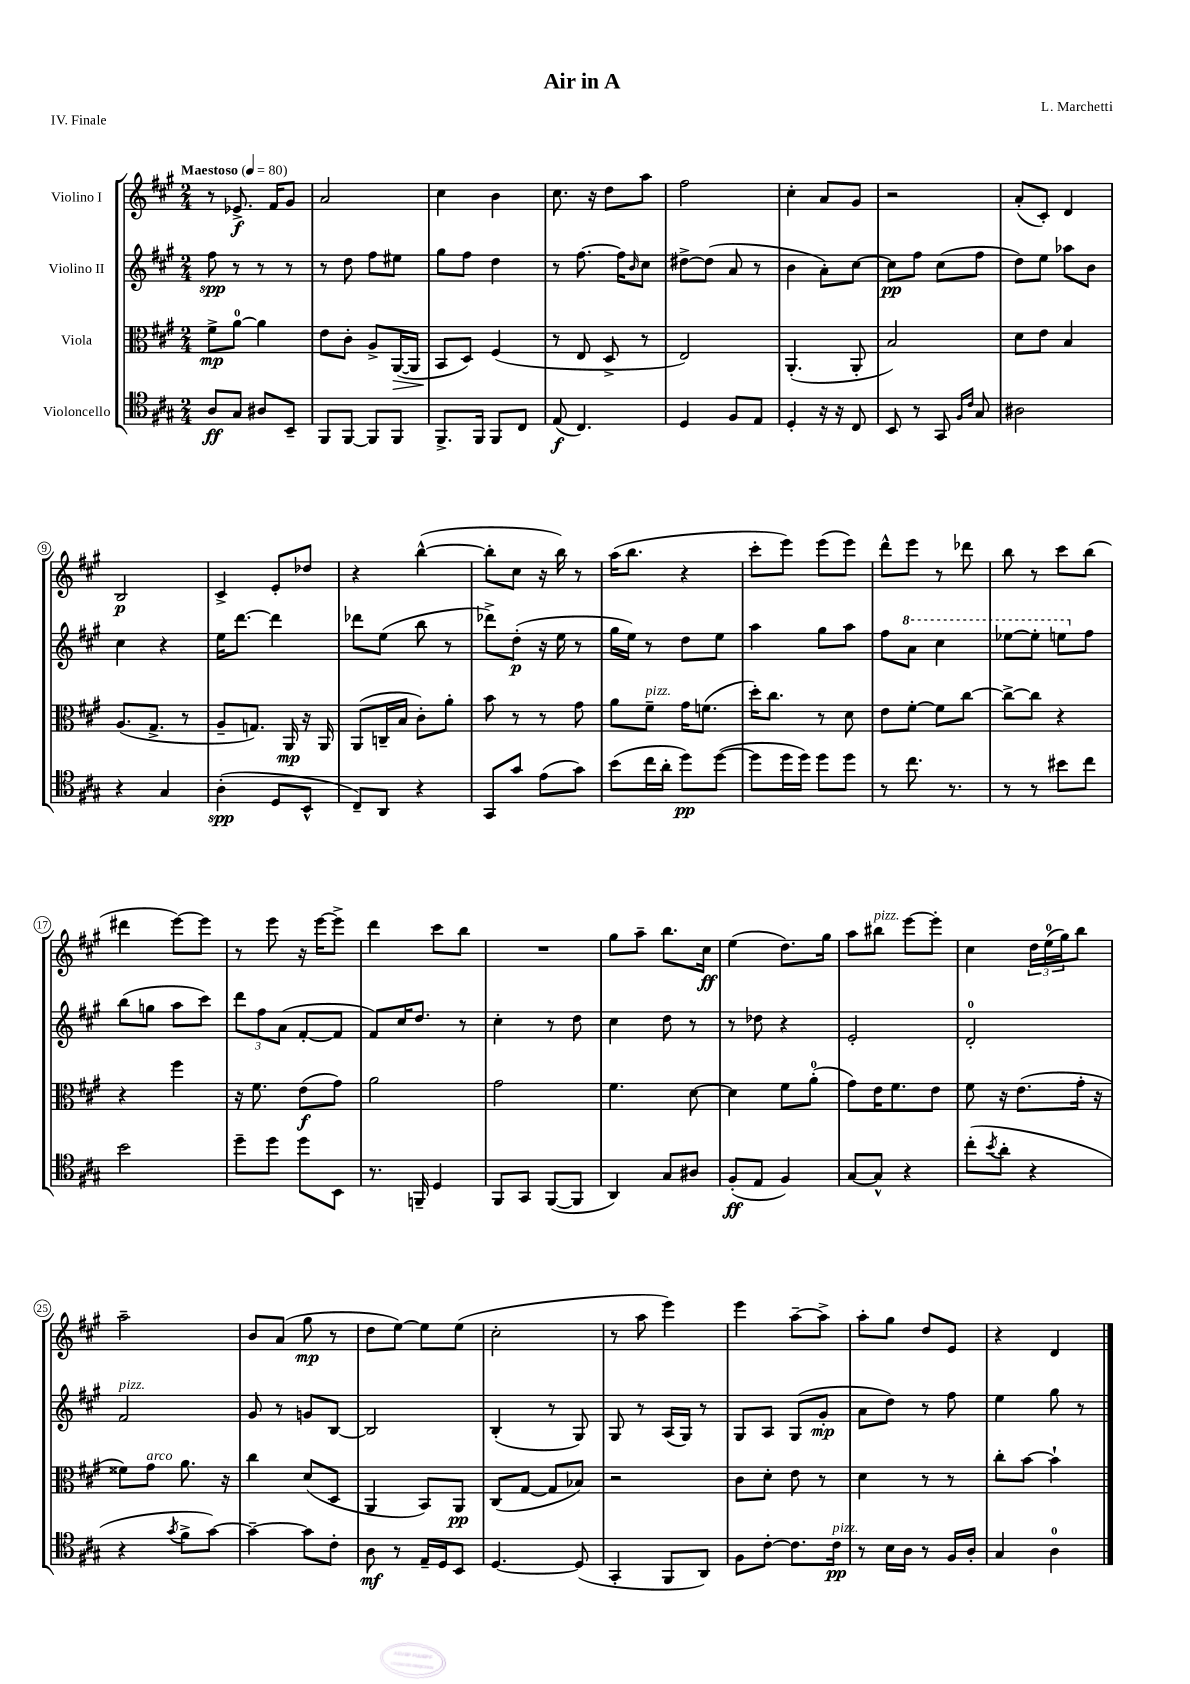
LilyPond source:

\header { title = "Air in A" composer = "L. Marchetti" piece = "IV. Finale" }
<<
\new StaffGroup <<
\new Staff = "s0" \with { instrumentName = "Violino I" } {
    \clef treble \key a \major \numericTimeSignature \time 2/4 \tempo "Maestoso" 4 = 80
    r8 ees'8.->\f fis'16 gis'8 |
    a'2 |
    cis''4 b'4 |
    cis''8. r16 d''8 a''8 |
    fis''2 |
    cis''4-. a'8 gis'8 |
    r2 |
    a'8-.( cis'8-.) d'4 |
    b2\p |
    cis'4-> e'8-. des''8 |
    r4 b''4~-^( |
    b''8-. cis''8 r16 b''16) r8 |
    a''16( b''8. r4 |
    cis'''8-. e'''8) e'''8( e'''8) |
    d'''8-^ e'''8 r8 des'''8 |
    b''8 r8 cis'''8 b''8( |
    dis'''4 e'''8~) e'''8 |
    r8 e'''8 r16 e'''16~ e'''8-> |
    d'''4 cis'''8 b''8 |
    R2 |
    gis''8 a''8-- b''8. cis''16\ff |
    e''4( d''8.) gis''16 |
    a''8 bis''8^\markup { \italic "pizz." } e'''8~ e'''8-. |
    cis''4 \tuplet 3/2 { d''16 e''16-0( gis''16) } b''8 |
    a''2-- |
    b'8 a'8( gis''8\mp r8 |
    d''8 e''8~) e''8 e''8( |
    cis''2-. |
    r8 a''8 e'''4) |
    e'''4 a''8~-- a''8-> |
    a''8-. gis''8 d''8 e'8 |
    r4 d'4 \bar "|." |
}
\new Staff = "s1" \with { instrumentName = "Violino II" } {
    \clef treble \key a \major \numericTimeSignature \time 2/4
    fis''8\spp r8 r8 r8 |
    r8 d''8 fis''8 eis''8 |
    gis''8 fis''8 d''4 |
    r8 fis''8.~ fis''16 \grace { b'16 } cis''8 |
    dis''8~-> dis''8( a'8 r8 |
    b'4 a'8-.) cis''8~ |
    cis''8\pp fis''8 cis''8( fis''8 |
    d''8) e''8 aes''8 b'8 |
    cis''4 r4 |
    e''16 d'''8.~ d'''4 |
    des'''8 e''8( b''8 r8 |
    des'''8->) d''8-.\p( r16 e''16 r8 |
    gis''16 e''16) r8 d''8 e''8 |
    a''4 gis''8 a''8 |
    fis''8 \ottava #1 a''8 cis'''4 |
    ees'''8~ ees'''8-. e'''8 \ottava #0 fis''8 |
    b''8( g''8 a''8 cis'''8) |
    \tuplet 3/2 { d'''8 fis''8 a'8( } fis'8~-. fis'8 |
    fis'8) cis''16 d''8. r8 |
    cis''4-. r8 d''8 |
    cis''4 d''8 r8 |
    r8 des''8 r4 |
    e'2-. |
    d'2-0-. |
    fis'2^\markup { \italic "pizz." } |
    gis'8 r8 g'8 b8~ |
    b2 |
    b4-.( r8 gis8) |
    gis8 r8 a16( gis16) r8 |
    gis8 a8 gis8( gis'8-.\mp |
    a'8 d''8) r8 fis''8 |
    e''4 gis''8 r8 \bar "|." |
}
\new Staff = "s2" \with { instrumentName = "Viola" } {
    \clef alto \key a \major \numericTimeSignature \time 2/4
    fis'8->\mp a'8-0~ a'4 |
    e'8 cis'8-. a8-> a,16~\>( a,16 |
    b,8\! d8) fis4( |
    r8 e8 d8-> r8 |
    e2) |
    a,4.-.( a,8-. |
    b2) |
    d'8 e'8 b4 |
    a8.( gis8.-> r8 |
    a8-- g8.) a,16\mp r16 a,16 |
    a,8( c16-- b16 cis'8-.) a'8-. |
    b'8 r8 r8 gis'8 |
    a'8 fis'8--^\markup { \italic "pizz." } gis'16 f'8.( |
    d''16-.) cis''8. r8 d'8 |
    e'8 fis'8~-. fis'8 cis''8~ |
    cis''8~-> cis''8 r4 |
    r4 fis''4 |
    r16 fis'8. e'8\f( gis'8) |
    a'2 |
    gis'2 |
    fis'4. d'8~ |
    d'4 fis'8 a'8-0-.( |
    gis'8) e'16 fis'8. e'8 |
    fis'8 r16 e'8.( gis'16-. r16 |
    fisis'8) gis'8^\markup { \italic "arco" } a'8. r16 |
    cis''4 d'8( d8 |
    a,4 b,8) a,8\pp |
    cis8( gis8~ gis8 bes8) |
    r2 |
    cis'8 d'8-. e'8 r8 |
    d'4 r8 r8 |
    cis''8-. b'8~ b'4-! \bar "|." |
}
\new Staff = "s3" \with { instrumentName = "Violoncello" } {
    \clef tenor \key a \major \numericTimeSignature \time 2/4
    a8\ff gis8 ais8 b,8-- |
    fis,8 fis,8~ fis,8 fis,8 |
    fis,8.-> fis,16 fis,8 cis8 |
    e8\f( cis4.) |
    d4 fis8 e8 |
    d4-. r16 r16 cis8 |
    b,8 r8 gis,8 \grace { fis16 cis'16 } gis8 |
    ais2 |
    r4 gis4 |
    a4-.\spp( d8 b,8-^ |
    cis8--) a,8 r4 |
    gis,8 gis'8 e'8( gis'8) |
    b'8( cis''16 a'16-. d''8\pp) d''8~( |
    d''8 d''16 d''16) d''8 d''8 |
    r8 cis''8. r8. |
    r8 r8 bis'8 cis''8 |
    b'2 |
    d''8-- d''8 d''8 b,8 |
    r8. f,16-- d4 |
    fis,8 gis,8 fis,8~( fis,8 |
    a,4) gis8 ais8 |
    fis8-.\ff( e8 fis4) |
    gis8~ gis8-^ r4 |
    cis''8-.( \acciaccatura { b'8 } a'8-. r4 |
    r4 \acciaccatura { gis'8 } fis'8-> gis'8~) |
    gis'4~-- gis'8 cis'8-. |
    a8\mf r8 e16-- d16 b,8 |
    d4.~ d8( |
    gis,4-. fis,8 a,8) |
    fis8 cis'8~-. cis'8. cis'16\pp^\markup { \italic "pizz." } |
    r8 b16 a16 r8 fis16 a16-. |
    gis4 a4-0 \bar "|." |
}
>>
>>
\layout { \context { \Score \override BarNumber.stencil = #(make-stencil-circler 0.1 0.3 ly:text-interface::print) } }
